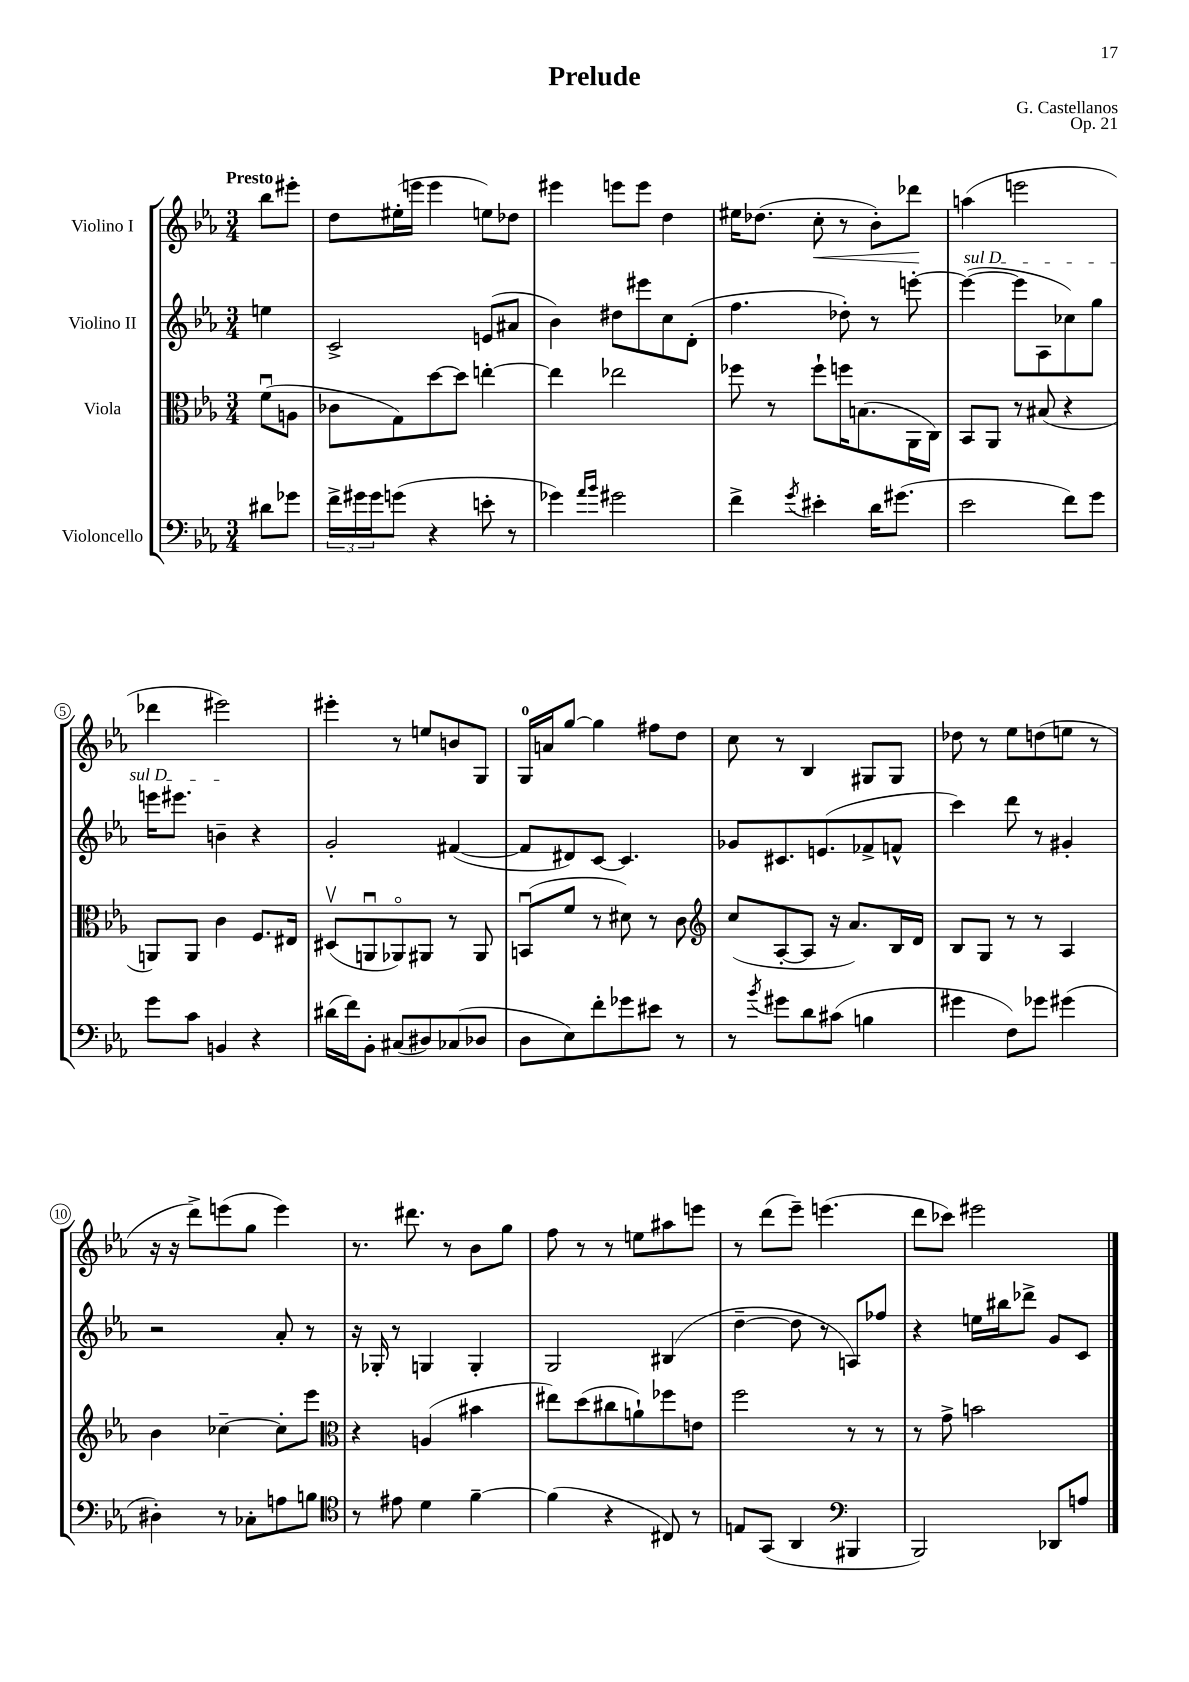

**kern	**kern	**kern	**kern
*staff4	*staff3	*staff2	*staff1
*clefF4	*clefC3	*clefG2	*clefG2
*k[b-e-a-]	*k[b-e-a-]	*k[b-e-a-]	*k[b-e-a-]
*M3/4	*M3/4	*M3/4	*M3/4
8d#	(8fu	4ee	8bb-
8g-	8A	.	8eee#'
=	=	=	=
24f^	8c-	2c^	8dd
24g#	.	.	.
24g#	.	.	.
(8g	8G)	.	(16ee#'
.	.	.	16eee
4r	[8dd	.	4eee
.	8dd]	.	.
8e'	[4ee'	(8e	8ee)
8r	.	8a#	8dd-
=	=	=	=
4g-)	4ee]	4b-)	4eee#
16qqa-	.	.	.
16qqb-	.	.	.
2g#	2ee-	8dd#	8eee
.	.	8eee#	8eee
.	.	8cc	4dd
.	.	(8d'	.
=	=	=	=
4f^	8ff-	4.ff	16ee#
.	.	.	(8.dd-
.	8r	.	.
8qg	.	.	.
4e#'	8ff-`	.	8cc'
.	16ff	8dd-')	8r
.	(8.B	.	.
16d	.	8r	8b-')
(8.g#	.	.	.
.	16AA-	[8eee'	8ddd-
.	16C)	.	.
=	=	=	=
2e-	8BB-	(4eee_	(4aa
.	8AA-	.	.
.	8r	8eee]	2eee
.	(8B#	8A-	.
8f)	4r	8cc-)	.
8g	.	8gg	.
=	=	=	=
8g	8AA)	16eee	4ddd-
.	.	8.eee#	.
8c	8AA	.	.
4BB	4c	4b~	2eee#)
4r	8.F	4r	.
.	16E#	.	.
=	=	=	=
(16d#	(8D#v	2g'	4eee#'
16f)	.	.	.
8BB-'	8AAu	.	.
(8C#	8AA-o)	.	8r
8D#)	8AA#	.	8ee
(8C-	8r	([4f#	8b
8D-	8AA#	.	8G
=	=	=	=
8D	(8BBu	8f#]	16G
.	.	.	16a
8E-)	8f	8d#)	[8gg
8f'	8r	[8c	4gg]
8g-	8d#)	4.c]	.
8e#	8r	.	8ff#
8r	8c	.	8dd
=	=	=	=
*	*clefG2	*	*
8r	(8cc	8g-	8cc
8qb-	.	.	.
8g#	[8A-'	8.c#	8r
8d	8A-]	.	4B-
.	.	(8.e	.
(8c#	16r	.	.
.	8.a-)	.	.
4B	.	8f-^	8G#
.	16B-	8f^^	8G#
.	16d	.	.
=	=	=	=
4g#	8B-	4ccc)	8dd-
.	8G	.	8r
8F)	8r	8ddd	8ee-
8g-	8r	8r	(8dd
(4g#	4A-	4g#'	8ee
.	.	.	8r
=	=	=	=
4D#')	4b-	2r	16r
.	.	.	16r
.	.	.	8ddd^)
8r	[4cc-~	.	(8eee
8C-'	.	.	8gg
8A	8cc-']	8a-'	4eee)
8B	8eee-	8r	.
=	=	=	=
*clefC4	*clefC3	*	*
8r	4r	16r	8.r
.	.	16G-'	.
8e#	.	8r	.
.	.	.	8.ddd#
4d	(4A	4G	.
.	.	.	8r
[4f~	4b#	4G'	8b-
.	.	.	8gg
=	=	=	=
(4f]	8ee#)	2G	8ff
.	(8dd	.	8r
4r	8cc#	.	8r
.	8a`)	.	8ee
8C#)	8ff-	(4B#	8aa#
8r	8e	.	8eee
=	=	=	=
8E	2ff	[4dd~	8r
(8GG	.	.	(8ddd
4AA-	.	8dd]	8eee-~)
.	.	8r	(4.eee
*clefF4	*	*	*
4BBB#	8r	8A)	.
.	8r	8ff-	.
=	=	=	=
2BBB-)	8r	4r	8ddd
.	8g^	.	8ccc-)
.	2b	16ee	2eee#
.	.	16bb#	.
.	.	8ddd-^	.
8DD-	.	8g	.
8A	.	8c	.
==	==	==	==
*-	*-	*-	*-
